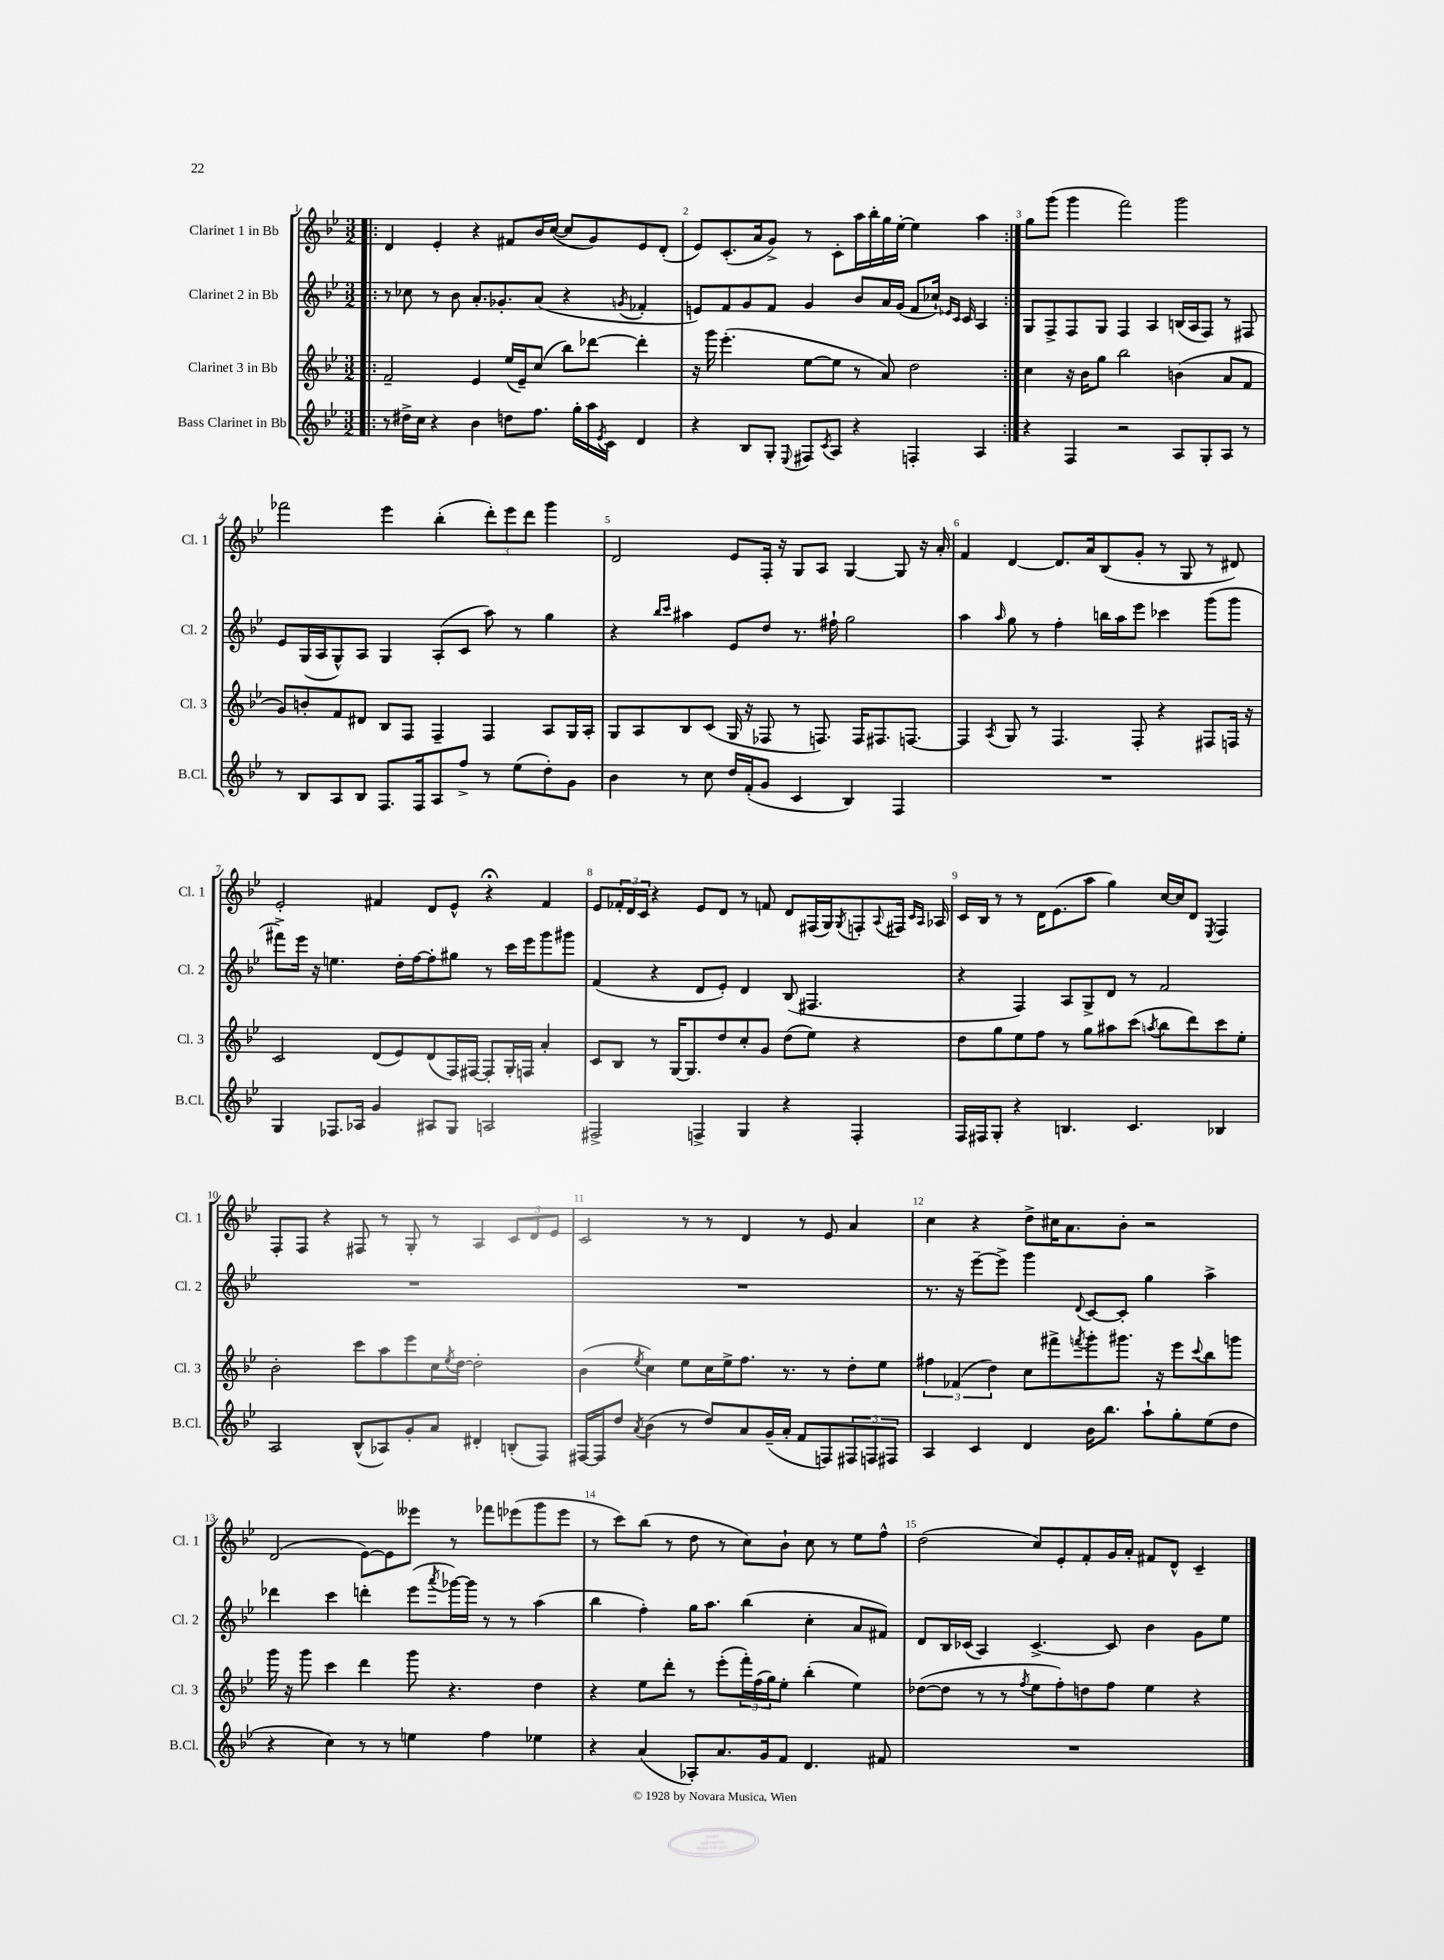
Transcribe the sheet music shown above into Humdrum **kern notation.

**kern	**kern	**kern	**kern
*staff4	*staff3	*staff2	*staff1
*clefG2	*clefG2	*clefG2	*clefG2
*k[b-e-]	*k[b-e-]	*k[b-e-]	*k[b-e-]
*M3/2	*M3/2	*M3/2	*M3/2
=!|:	=!|:	=!|:	=!|:
8r	2f~	8r	4d
16dd#^	.	8cc-	.
16cc	.	.	.
4r	.	8r	4e-'
.	.	8b-	.
4b-	4e-	8.a'	4r
.	.	8.g-'	.
8dd	(16ee-	.	8f#
.	16e-~)	.	.
8.ff	(8cc	(8a	16b-
.	.	.	([16cc
.	8bb-)	4r	8cc]
16gg'	.	.	.
16aa	[8ddd-	.	8g)
8qe-	.	.	.
16c	.	.	.
.	.	8qg	.
4d	4ddd-']	4f-'	8e-
.	.	.	(8d'
=	=	=	=
4r	16r	8e)	8e-)
.	16ggg	.	.
.	(4.eee-'	8f	(8.c'
8B-	.	8g	.
.	.	.	16a
8G'	.	8f	8g^)
8qqE-	.	.	.
8F#	[8ee-	4g	8r
8qc	.	.	.
8A	8ee-]	.	8c'
4r	8r	8b-	16aa
.	.	.	16bb-'
.	8a)	16a	16gg
.	.	(16g	[16ee-'
4F'	2dd	8f	4ee-]
.	.	16cc-`)	.
.	.	16qqe-	.
.	.	16qqc	.
.	.	16c	.
4A	.	4A	4aa
=:|!	=:|!	=:|!	=:|!
4r	4cc	8G	8gg
.	.	8F^	(8ggg
4F	16r	8F	4ggg
.	16b-	.	.
.	8gg	8G	.
2r	2bb-	4F	2fff)
.	.	4A	.
8A	(4b	(16B	2ggg
.	.	16A	.
8G'	.	8F)	.
8A	8a	8r	.
8r	8f	8F#	.
=	=	=	=
8r	8g)	8e-	2fff-
8B-	8b'	(16G	.
.	.	16A	.
8A	8f	8G^^)	.
8B-	8d#	8A	.
8.F	8B-	4G	4eee-
.	8F	.	.
16F	.	.	.
8A	4F~	(8A'	(4bb-'
8ff^	.	8c	.
8r	4F	8aa)	12ddd')
.	.	.	12eee-
(8ee-	.	8r	.
.	.	.	12ddd
8dd')	8A	4gg	4ggg
8g	16G	.	.
.	16A'	.	.
=	=	=	=
4b-	8G	4r	2d
.	8A	.	.
.	.	16qqbb-	.
.	.	16qqccc	.
8r	8B-	4aa#	.
8cc	(8c	.	.
16dd	16G	8e-	8e-
(16f'	16r	.	.
8g	8F-	8dd	16F'
.	.	.	16r
4c	8r	8.r	8G
.	8.F)	.	8A
.	.	16ff#`	.
4B-)	.	2gg	[4G
.	16F	.	.
.	8.F#	.	.
4F	.	.	8G]
.	[8.F	.	.
.	.	.	16r
.	.	.	16a'
=	=	=	=
1.r	4F]	4aa	4f
.	8qA	16qqaa	.
.	8G	8gg	[4d
.	8r	8r	.
.	4.F	4ff'	8.d]
.	.	.	16a
.	.	16bb	(8B-
.	.	16aa	.
.	8F'	8eee-	8g'
.	4r	4ccc-	8r
.	.	.	8G
.	8F#	(8ggg	8r
.	16F	8ggg	8d#)
.	16r	.	.
=	=	=	=
4G	2c	8fff#^)	2e-'
.	.	16eee-	.
.	.	16r	.
8.F-	.	4.ee	.
16A-	.	.	.
4g	(8d	.	4f#
.	8e-)	16dd'	.
.	.	[16ff	.
8A#	(8d	8ff']	8d
8G	16F)	8gg#	8e-^^
.	[16F#	.	.
2A	8F#']	8r	4r;
.	16G'	16ccc	.
.	16F	16eee-	.
.	4a'	8ggg	4f#
.	.	8ggg#	.
=	=	=	=
2F#^	8c	(4f	8e-
.	8B-	.	24f-'
.	.	.	24d
.	.	.	24c
.	8r	4r	4r
.	[16G	.	.
.	8.G]	.	.
4F^	.	8d	8e-
.	8dd	8e-')	8d
4G	8cc'	4d	8r
.	8g	.	8f
4r	(8dd	(8B-	8d
.	8ee-)	4.F#	(16F#
.	.	.	16G)
.	.	.	8qG
4F'	4r	.	8F'
.	.	.	8qqA
.	.	.	16F#
.	.	.	16qqc
.	.	.	16qqA
.	.	.	16A-
=	=	=	=
16F	8dd	4r	16c
16F#	.	.	16B-
8G'	8gg	.	8r
4r	8ee-	4F)	8r
.	8ff	.	16d
.	.	.	(8.e-
4.B	8r	8A	.
.	8gg	8G^	8aa
.	8aa#	8d	4gg)
4.c	(8ccc	8r	.
.	8qaa	.	.
.	8bb-	2f	[16cc
.	.	.	16cc]
.	8ddd)	.	8d
.	.	.	8qE-
4B-	8ccc	.	4F
.	8ee-'	.	.
=	=	=	=
2A	2b-'	1.r	8F'
.	.	.	8F
.	.	.	4r
(8B-^^	8ccc	.	8F#
8A-)	8aa	.	8r
8g'	8eee-	.	8G'
8a	16cc	.	8r
.	8qee-	.	.
.	[16dd	.	.
4d#'	2dd']	.	4A
(8B'	.	.	12c
.	.	.	12d
8F)	.	.	.
.	.	.	12e-
=	=	=	=
[16F#	(4b-	1.r	2c
16F#]	.	.	.
8dd	.	.	.
8qa	8qee-	.	.
(4b-	4cc)	.	.
8r	8ee-	.	8r
8dd)	16cc	.	8r
.	16ee-^	.	.
8a	8.ff	.	4d
(16g~	.	.	.
16a'	8.r	.	.
8f	.	.	8r
8F)	8r	.	8e-
12F#	8dd'	.	4a
12F	.	.	.
.	8ee-	.	.
12F#	.	.	.
=	=	=	=
4A	6ff#	8.r	4cc
.	(6f-	.	.
.	.	16r	.
4c	.	[8eee-~	4r
.	6dd)	.	.
.	.	8eee-^]	.
4d	8cc	4ggg	8dd^
.	8fff#^	.	16cc#
.	.	.	8.a
.	8qfff	8qqd	.
16b-	8ggg'	[8c	.
8.bb-	.	.	.
.	8.ggg#	8c']	8b-'
8aa`	.	4gg	2r
.	16r	.	.
8gg'	8eee-	.	.
.	8qqccc	.	.
(8ee-	8bb-	4aa^	.
8dd	8ggg	.	.
=	=	=	=
4r	16ggg	4ddd-	(2d
.	16r	.	.
.	8ggg	.	.
4cc)	4ccc	4ccc	.
8r	4ddd	4ddd'	[8e-)
8r	.	.	8e-]
4ee	8ggg	(8eee-	8eee--
.	.	8qaaa	.
.	4.r	[16ggg-)	8r
.	.	16ggg-]	.
4ff	.	8r	8fff-
.	.	8r	(8eee-
4ee-	4dd	(4aa	8ggg
.	.	.	8eee-
=	=	=	=
4r	4r	4bb-	8r
.	.	.	8ccc)
(4a	8ee-	4ff')	(8bb-
.	8ddd'	.	8r
8A-')	8r	16gg	8dd
.	.	8.aa	.
8.a	(8eee-'	.	8r
.	24fff')	(4bb-	8cc)
.	(24ff	.	.
16g	.	.	.
.	24gg)	.	.
8f	8ee-'	.	8b-`
4.d	(4bb-'	4cc'	8cc
.	.	.	8r
.	4ee-)	8a	8ee-
8f#	.	8f#)	8ff^^
=	=	=	=
1.r	([8dd-	8d	(2dd
.	8dd-]	16B-	.
.	.	(16c-	.
.	8r	4A)	.
.	8r	.	.
.	8qff	.	.
.	8ee-	[4.c-^	8cc)
.	8ff')	.	8e-'
.	8dd	.	8f'
.	8ff	8c-]	16g
.	.	.	16a'
.	4ee-	4b-	8f#
.	.	.	8d^^
.	4r	8g	4c~
.	.	8ee-	.
==	==	==	==
*-	*-	*-	*-
